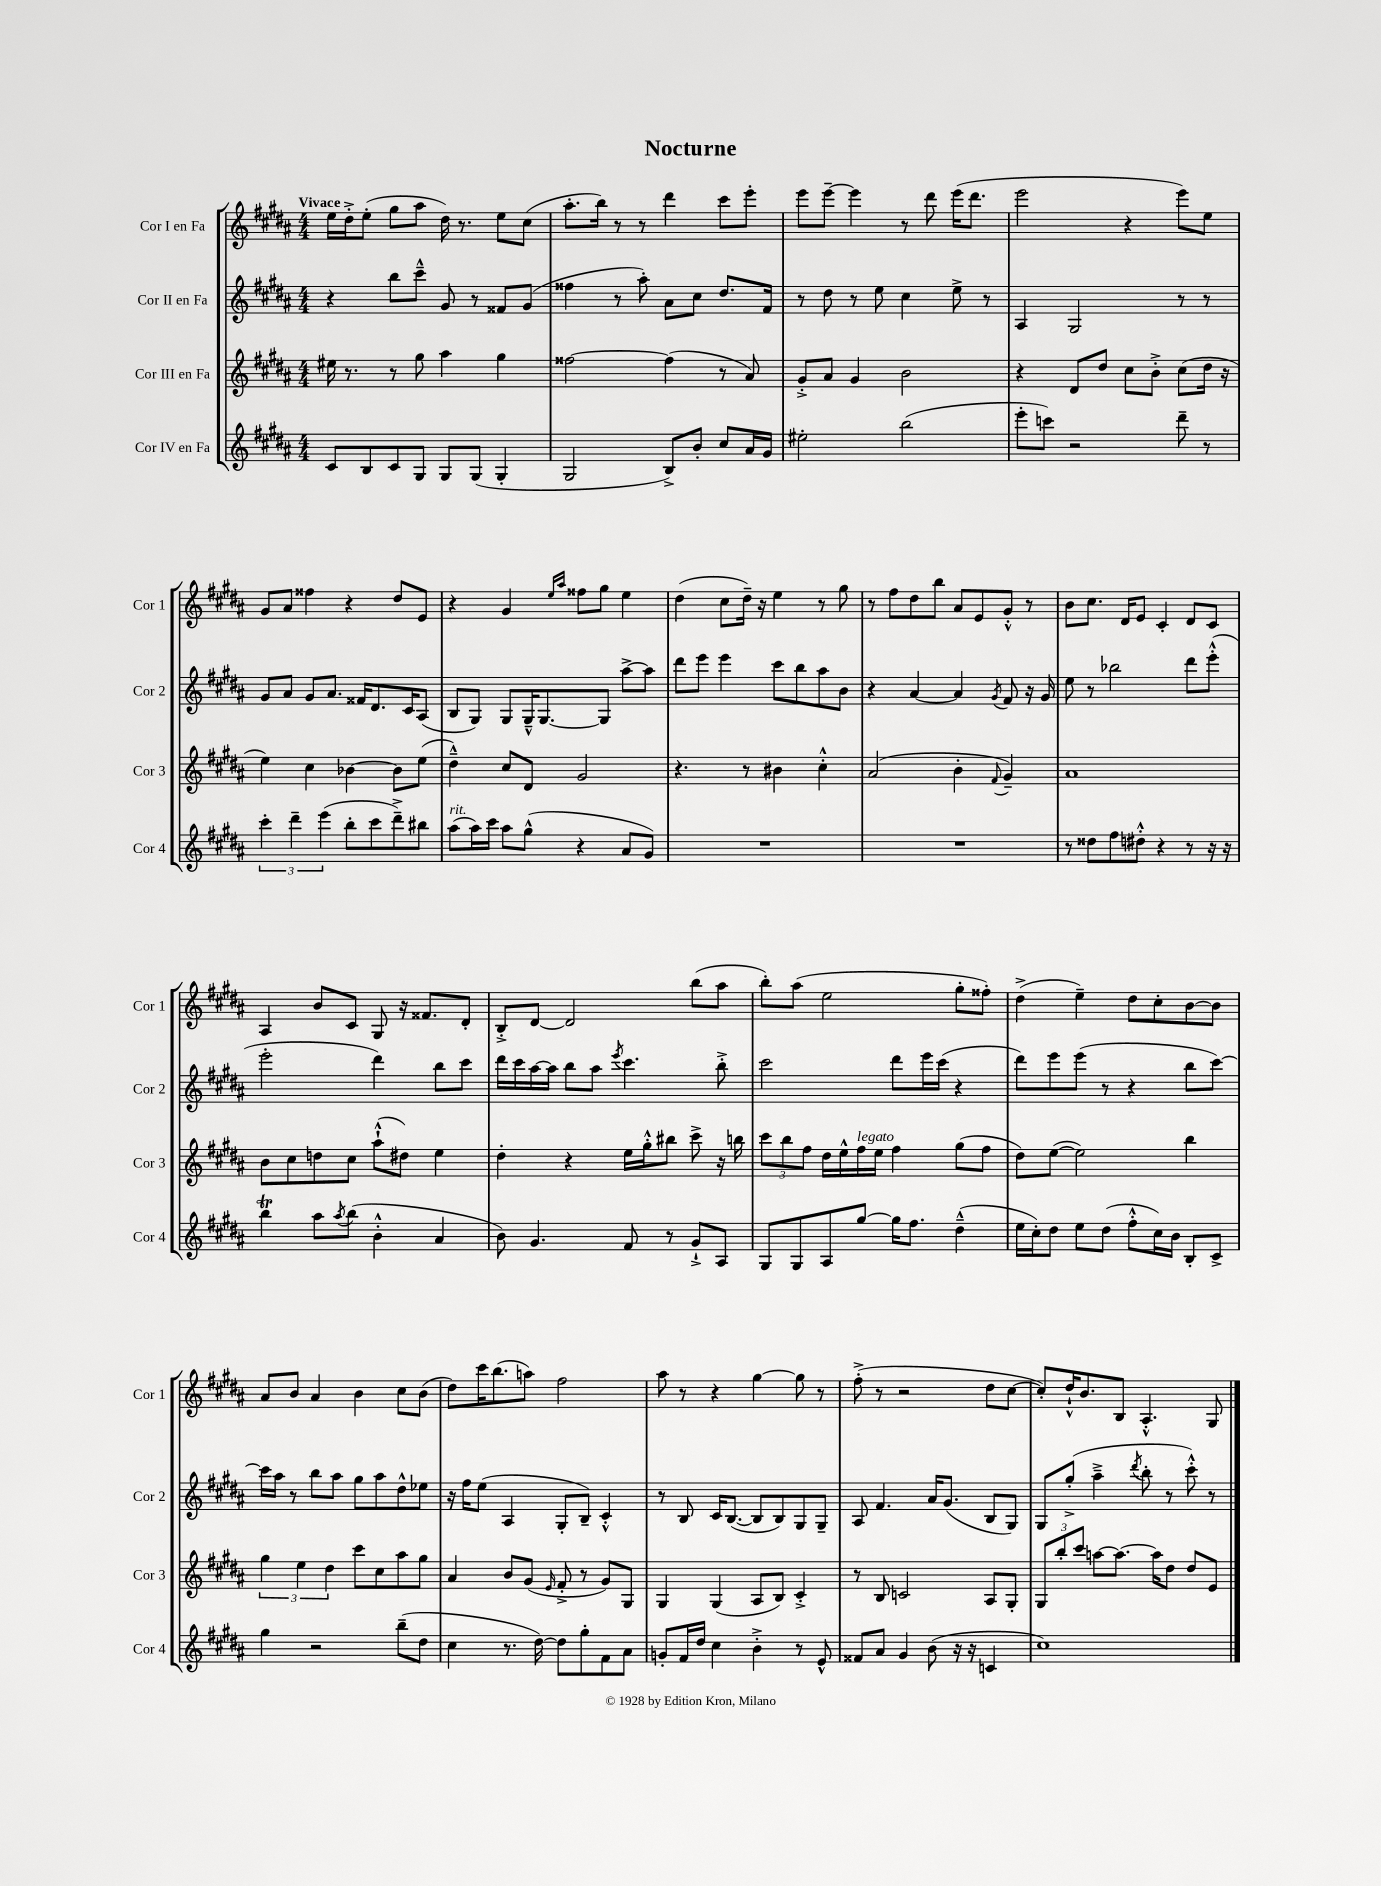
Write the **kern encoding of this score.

**kern	**kern	**kern	**kern
*staff4	*staff3	*staff2	*staff1
*clefG2	*clefG2	*clefG2	*clefG2
*k[f#c#g#d#a#]	*k[f#c#g#d#a#]	*k[f#c#g#d#a#]	*k[f#c#g#d#a#]
*M4/4	*M4/4	*M4/4	*M4/4
8c#	16ee#	4r	16ee
.	8.r	.	16dd#'^
8B	.	.	(8ee'
8c#	8r	8bb	8gg#
8G#	8gg#	8ccc#~^^	8aa#
8G#	4aa#	8g#	16dd#)
.	.	.	8.r
(8G#	.	8r	.
4G#'	4gg#	8f##	8ee
.	.	(8g#	(8cc#
=	=	=	=
2G#	[2ff##	4ff##	8.aa#'
.	.	.	16bb)
.	.	8r	8r
.	.	8aa#')	8r
8B^)	(4ff##]	8a#	4ddd#
8b'	.	8cc#	.
8cc#	8r	8.dd#	8ccc#
16a#	8a#)	.	8eee'
16g#	.	16f#	.
=	=	=	=
2ee#'	8g#'^	8r	8eee
.	8a#	8dd#	[8eee~
.	4g#	8r	4eee]
.	.	8ee	.
(2bb	2b	4cc#	8r
.	.	.	8ddd#
.	.	8ee^	(16eee
.	.	.	8.ddd#
.	.	8r	.
=	=	=	=
8eee'	4r	4A#	2eee
8ccc)	.	.	.
2r	8d#	2G#	.
.	8dd#	.	.
.	8cc#	.	4r
.	8b'^	.	.
8ddd#~	(8cc#	8r	8eee)
8r	16dd#	8r	8ee
.	16r	.	.
=	=	=	=
6ccc#'	4ee)	8g#	8g#
.	.	8a#	8a#
6ddd#~	.	.	.
.	4cc#	8g#	4ff##
(6eee	.	.	.
.	.	8.a#	.
8bb'	[4b-	.	4r
.	.	16f##	.
8ccc#	.	8.d#	.
8ddd#~^)	8b-]	.	8dd#
.	.	16c#	.
8bb#	(8ee	(8A#	8e
=	=	=	=
(8aa#	4dd#~^^)	8B	4r
16aa#)	.	8G#)	.
16ccc#	.	.	.
8aa#	8cc#	8G#	4g#
(8gg#^^	8d#	16G#~^^	.
.	.	[8.G#	.
.	.	.	16qqee
.	.	.	16qqaa#
4r	2g#	.	8ff##
.	.	8G#]	8gg#
8a#	.	[8aa#^	4ee
8g#)	.	8aa#]	.
=	=	=	=
1r	4.r	8ddd#	(4dd#
.	.	8eee	.
.	.	4eee	8cc#
.	8r	.	16dd#~)
.	.	.	16r
.	4b#	8ccc#	4ee
.	.	8bb	.
.	4cc#'^^	8aa#	8r
.	.	8b	8gg#
=	=	=	=
1r	(2a#	4r	8r
.	.	.	8ff#
.	.	[4a#	8dd#
.	.	.	8bb
.	4b'	4a#]	8a#
.	.	.	8e
.	8qqf#	8qg#	.
.	4g#~)	8f#	8g#'^^
.	.	16r	8r
.	.	16g#	.
=	=	=	=
8r	1a#	8ee	8b
8dd##	.	8r	8.cc#
8ff#	.	2bb-	.
.	.	.	16d#
8dd#'^^	.	.	8e
4r	.	.	4c#'
8r	.	8ddd#	8d#
16r	.	(8eee'^^	8c#
16r	.	.	.
=	=	=	=
4bb	8b	2eee'	4A#
.	8cc#	.	.
8aa#	8dd	.	8b
8qaa#	.	.	.
(8bb	8cc#	.	8c#
4b'^^	(8aa#`^^	4ddd#)	8G#
.	8dd#)	.	16r
.	.	.	8.f##
4a#	4ee	8bb	.
.	.	8ccc#	8d#'
=	=	=	=
8b)	4dd#'	16ddd#	8B'^
.	.	16ccc#	.
4.g#	.	[16aa#	[8d#
.	.	16aa#]	.
.	4r	8bb	2d#]
.	.	8aa#	.
.	.	8qeee	.
8f#	16ee	4.ccc#	.
.	16gg#'^^	.	.
8r	8bb#	.	.
8g#`^	8ccc#^	.	(8bb
8A#	16r	8bb'^	8aa#
.	16bb	.	.
=	=	=	=
8G#	12ccc#	2ccc#	8bb')
.	12bb	.	.
8G#	.	.	(8aa#
.	12ff#	.	.
8A#	16dd#	.	2ee
.	16ee^^	.	.
[8gg#	16ff#	.	.
.	16ee	.	.
16gg#]	4ff#	8ddd#	.
8.ff#	.	.	.
.	.	16eee	.
.	.	(16ccc#	.
(4dd#~^^	(8gg#	4r	8gg#'
.	8ff#	.	8ff##')
=	=	=	=
16ee	8dd#)	8ddd#)	(4dd#^
16cc#')	.	.	.
8dd#	([8ee	8eee	.
8ee	2ee])	(8eee	4ee~)
(8dd#	.	8r	.
8ff#'^^	.	4r	8dd#
16cc#)	.	.	8cc#'
16b	.	.	.
8B'	4bb	8bb	[8b
8c#^	.	[8ccc#)	8b]
=	=	=	=
4gg#	6gg#	16ccc#]	8a#
.	.	16aa#	.
.	.	8r	8b
.	6ee	.	.
2r	.	8bb	4a#
.	6dd#	.	.
.	.	8aa#	.
.	8ccc#	8gg#	4b
.	8cc#	8aa#	.
(8bb~	8aa#	8dd#^^	8cc#
8dd#	8gg#	8ee-	(8b
=	=	=	=
4cc#	4a#	16r	8dd#)
.	.	16ff#	.
.	.	(8ee	16ccc#
.	.	.	(8.bb
8.r	8b	4A#	.
.	(8g#	.	8aa)
[16dd#)	.	.	.
.	16qqe	.	.
8dd#]	8f#'^	8G#'	2ff#
8gg#'	8r	8B~)	.
8f#	8g#)	4c#'^^	.
8a#	8G#	.	.
=	=	=	=
8g'	4G#	8r	8aa#
16f#	.	8B	8r
16dd#	.	.	.
4cc#	(4G#	16c#	4r
.	.	([8.B	.
4b'^	8A#	8B]	[4gg#
.	8B)	8B)	.
8r	4c#'^	8G#	8gg#]
8e^^	.	8G#~	8r
=	=	=	=
8f##	8r	8A#	(8ff#'^
8a#	8B	4.f#	8r
4g#	2c	.	2r
(8b	.	16a#	.
.	.	(8.g#	.
16r	.	.	.
16r	.	.	.
4c	8A#	8B	8dd#
.	8G#'	8G#)	[8cc#
=	=	=	=
1cc#)	12G#	8G#	8cc#'])
.	12bb'	.	.
.	.	(8gg#'^	16dd#`^^
.	12ccc#	.	.
.	.	.	8.b
.	[8aa	4aa#~^	.
.	8.aa_	.	8B
.	.	8qddd#	.
.	.	8bb'	4.A#'^^
.	16aa]	.	.
.	8dd#	8r	.
.	8dd#	8ccc#'^^)	.
.	8e	8r	8G#
==	==	==	==
*-	*-	*-	*-
